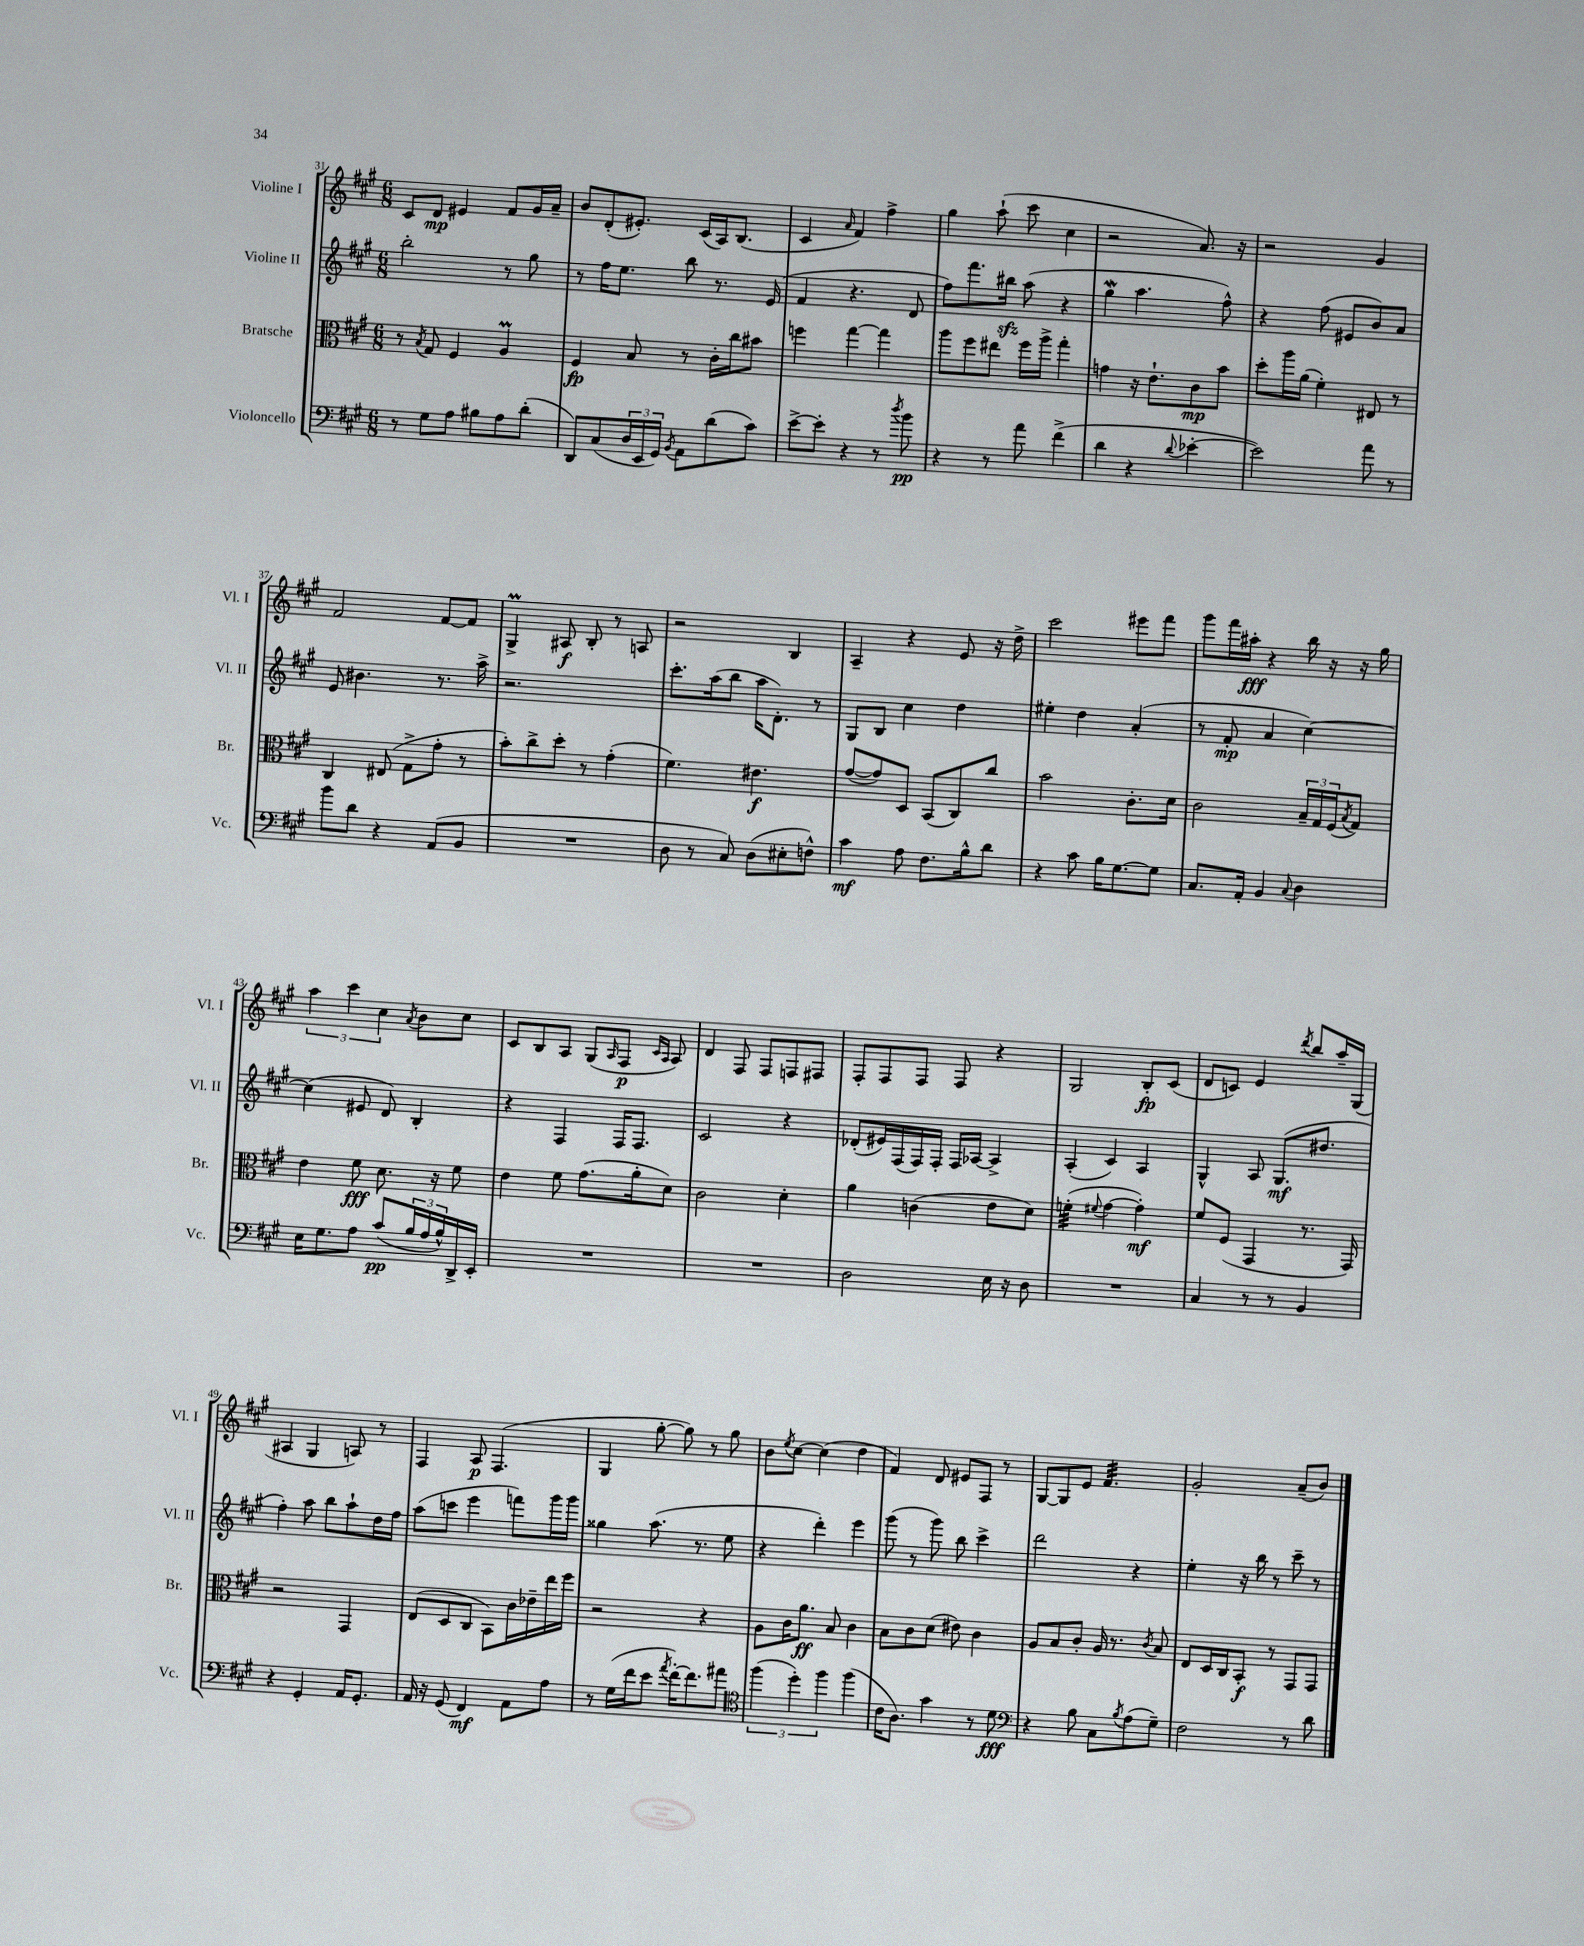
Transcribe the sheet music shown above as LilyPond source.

<<
\new StaffGroup <<
\new Staff = "s0" \with { instrumentName = "Violine I" shortInstrumentName = "Vl. I" } {
    \clef treble \key a \major \numericTimeSignature \time 6/8
    cis'8 d'8\mp eis'4 fis'8 gis'16 a'16-- |
    b'8 d'8-.( eis'8.-.) cis'16( a16) b8.( |
    cis'4 \grace { a'16 } fis'4) fis''4-> |
    gis''4 a''8-!( cis'''8 cis''4 |
    r2 a'8.) r16 |
    r2 gis'4 |
    fis'2 fis'8~ fis'8 |
    gis4->\prall ais8\f b8-. r8 a8 |
    r2 b4 |
    a4-- r4 e'8 r16 d''16-> |
    cis'''2 eis'''8 fis'''8 |
    gis'''8 fis'''16 ais''16-.\fff r4 b''16 r16 r16 gis''16 |
    \tuplet 3/2 { a''4 cis'''4 cis''4 } \acciaccatura { a'8 } b'8 cis''8 |
    cis'8 b8 a8 gis8( \grace { a16 } fis8\p \grace { cis'16 a16 } a8) |
    d'4 fis8 fis8 f8 fis8 |
    fis8-. fis8 fis8 fis8 r4 |
    gis2 b8-.\fp cis'8( |
    d'8 c'8) e'4 \acciaccatura { d'''8 } b''8 a''16-- gis16( |
    ais4 gis4 a8) r8 |
    fis4 a8\p fis4.( |
    gis4 gis''8~-. gis''8) r8 gis''8 |
    b'8 \acciaccatura { e''8 } cis''8~ cis''4( d''4 |
    fis'4) d'8 eis'8 fis8 r8 |
    gis8~ gis8 e'8 fis'4.:32 |
    gis'2-. a'8--( b'8) \bar "|." |
}
\new Staff = "s1" \with { instrumentName = "Violine II" shortInstrumentName = "Vl. II" } {
    \clef treble \key a \major \numericTimeSignature \time 6/8
    b''2-. r8 gis''8 |
    r8 fis''16 e''8. b''8 r8. e'16( |
    fis'4 r4. d'8 |
    fis''8) fis'''8. bis''16\sfz a''8( r4 |
    gis''4\mordent a''4. fis''8-^) |
    r4 fis''8( eis'8 b'8) a'8 |
    e'8 bis'4. r8. a''16-> |
    r2. |
    cis'''8.-. a''16( b''8 a''16 d'8.-.) r8 |
    gis8 b8 cis''4 d''4 |
    eis''4-. d''4 a'4-.( |
    r8 fis'8-.\mp a'4 cis''4~) |
    cis''4( eis'8 d'8) b4-. |
    r4 fis4 fis16 fis8. |
    cis'2 r4 |
    des'8-.( eis'16) fis16( fis16) fis16-. fis16 aes16~ aes4-> |
    a4-.( cis'4) a4 |
    gis4-^ a8 gis8.\mf( dis''8. |
    fis''4-.) a''8 b''8 a''8-! d''16 fis''16 |
    a''8( c'''8 e'''4 f'''8) gis'''16 gis'''16 |
    gisis''4 a''8.( r8. e''8 |
    r4 d'''4-.) e'''4 |
    gis'''8( r8 gis'''8) b''8 cis'''4-> |
    d'''2 r4 |
    e''4-. r16 b''16 r8 cis'''8-- r8 \bar "|." |
}
\new Staff = "s2" \with { instrumentName = "Bratsche" shortInstrumentName = "Br." } {
    \clef alto \key a \major \numericTimeSignature \time 6/8
    r8 \acciaccatura { b8 } gis8 fis4 a4\prall |
    fis4\fp b8 r8 cis'16-. cis''16 bis'8 |
    f''4 gis''4~ gis''4 |
    a''8 fis''8 eis''8 fis''16 a''16-> gis''4-. |
    g'4 r16 e'8.-! cis'8\mp b'8 |
    d''8-. a''16 a'16( fis'4-.) eis8 r8 |
    cis4 eis8( gis8-> gis'8-. r8 |
    b'8-.) cis''8-> d''8-. r8 gis'4-.( |
    fis'4.) eis'4.\f |
    gis'8~( gis'8) d8 b,8( cis8) cis''8 |
    b'2 cis'8.-. d'16 |
    cis'2 \tuplet 3/2 { b16-- gis16 fis16( } \acciaccatura { b8 } gis8) |
    e'4 fis'8\fff d'8. r16 fis'8 |
    e'4 fis'8 gis'8.( a'16-. d'8) |
    cis'2 d'4-. |
    a'4 c'4( e'8 d'8) |
    f'4:32-.( \appoggiatura { fis'8 } gis'4~ gis'4-.\mf) |
    fis'8 fis8( gis,4 r8. gis,16) |
    r2 gis,4 |
    e8( d8 cis8 b,8) cis'16 ees'16-- e''16 fis''16 |
    r2 r4 |
    a8 cis'16 a'8.\ff b8 cis'4 |
    b8 cis'8 d'8( eis'8) cis'4 |
    a8 b8 cis'8-. a16 r8. \acciaccatura { cis'8 } b8 |
    e8 d16 cis16 b,8-.\f r8 gis,8 gis,8 \bar "|." |
}
\new Staff = "s3" \with { instrumentName = "Violoncello" shortInstrumentName = "Vc." } {
    \clef bass \key a \major \numericTimeSignature \time 6/8
    r8 gis8 a8 bis8 a8 d'8-.( |
    d,8) cis8( \tuplet 3/2 { d16 e,16 gis,16) } \acciaccatura { b,8 } a,8 d'8( cis'8) |
    e'8~-> e'8-. r4 r8 \acciaccatura { d''8 } b'8\pp |
    r4 r8 a'8 fis'4->( |
    d'4 r4 \appoggiatura { d'8 } ees'4~-. |
    ees'2) a'8 r8 |
    b'8 d'8 r4 a,8( b,8 |
    R2. |
    d8 r8 cis8) d8( eis8-. f8-^) |
    cis'4\mf a8 fis8. b16-^ d'8 |
    r4 cis'8 b16 gis8.~ gis8 |
    cis8. a,16-. b,4 \appoggiatura { cis8 } d4 |
    e16 gis8. a8 cis'8\pp( \tuplet 3/2 { b16 a16 b16-^) } d,16-> e,16-. |
    R2. |
    R2. |
    d2 e16 r16 d8 |
    R2. |
    cis4 r8 r8 b,4 |
    r4 gis,4-. a,16 gis,8.-. |
    a,16 r16 gis,8( fis,4\mf) a,8 a8 |
    r8 gis16( fis'16 e'8 \acciaccatura { a'8 } fis'16~-.) fis'8. ais'8 |
    \clef tenor \tuplet 3/2 { fis''4( d''4-.) fis''4 } fis''4( |
    cis'16 a8.) gis'4 r8 d'8\fff |
    \clef bass r4 b8 cis8 \acciaccatura { b8 } a8( gis8--) |
    fis2 r8 d'8 \bar "|." |
}
>>
>>
\layout { \context { \Score currentBarNumber = #31 } }
